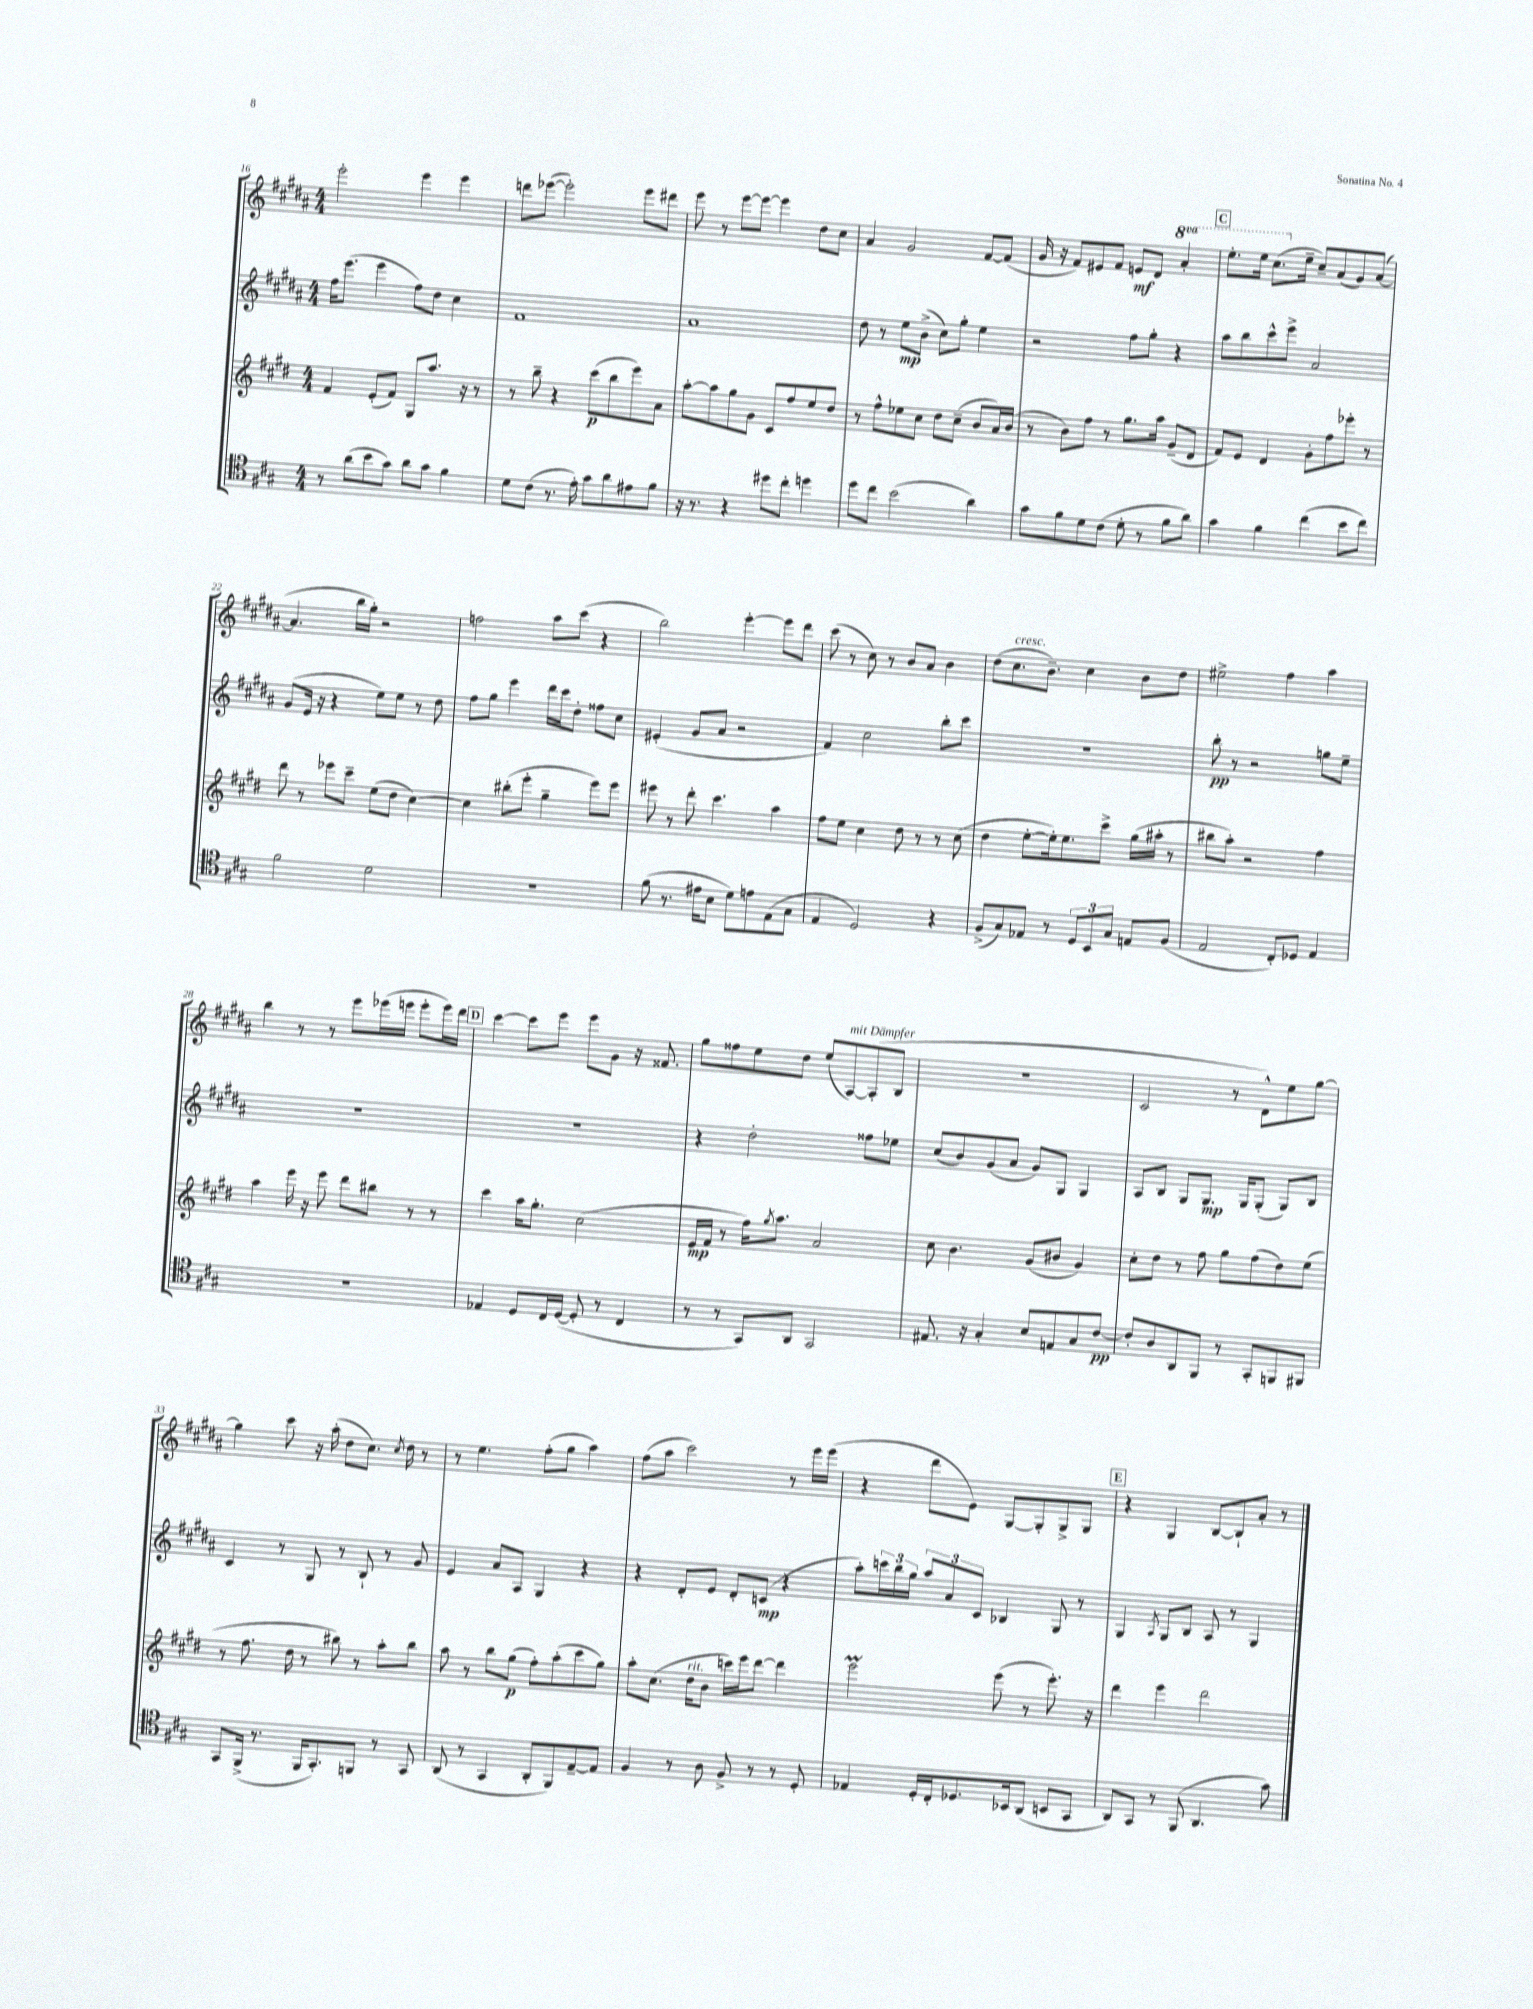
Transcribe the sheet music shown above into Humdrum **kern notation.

**kern	**kern	**kern	**kern
*staff4	*staff3	*staff2	*staff1
*clefC4	*clefG2	*clefG2	*clefG2
*k[f#c#g#]	*k[f#c#g#d#]	*k[f#c#g#d#a#]	*k[f#c#g#d#a#]
*M4/4	*M4/4	*M4/4	*M4/4
8r	4f#	16ff#	2eee'
.	.	(8.eee	.
(8a	.	.	.
8b	(8e'	4eee	.
8g#)	8f#)	.	.
8a	8G#	8ff#)	4eee
8g#	8.aa	8dd#	.
4f#	.	4cc#	4eee
.	16r	.	.
.	8r	.	.
=	=	=	=
8d	8r	1f#	8ddd
(8c#	8bb~	.	([8eee-
8.r	4r	.	2eee-'])
16e')	.	.	.
8g#	(8ccc#	.	.
8a	8bb	.	.
8e#	8eee)	.	8eee-
8f#	8a	.	8ddd#
=	=	=	=
16r	[8aa'	1a#	8eee
8.r	.	.	.
.	8aa]	.	8r
4r	8gg#	.	[8eee
.	8g#	.	8eee_
8dd#	8c#	.	4eee]
8cc#'	8ff#	.	.
4dd	8ee	.	8dd#
.	8dd#	.	8cc#
=	=	=	=
8dd	8r	8dd#	4a#
8cc#	8ff#^^	8r	.
(2b	8ee-	8ee	2g#
.	8cc#	(8b^	.
.	8dd#	8cc#)	.
.	(8cc#~	8gg#'	.
4a)	8b	4ee	[8f#
.	16a)	.	(8f#]
.	(16b	.	.
=	=	=	=
8g#	8r	2r	16g#
.	.	.	16r
8f#	8b)	.	8f#)
8d	8ff#	.	8e#
(8c#	8r	.	8f#
8d'	8.gg#	8ff#	8e
8r	.	8gg#'	8d#
.	16aa	.	.
8f#	(8g#~	4r	4aa#'
8a)	8d#	.	.
=	=	=	=
4g#	8f#)	8aa#	8.eee'
.	8e	8bb	.
.	.	.	16eee
4f#	4d#	8ccc#^^	(8.ccc#
.	.	8eee^	.
.	.	.	16ee~
(4cc#	8g#'	2a#	8cc#~)
.	8ff#	.	(8a#
8b	8eee-'	.	8g#)
8cc#)	8r	.	([8a#
=	=	=	=
2f#	8ddd#	(8g#	4.a#]
.	8r	16e	.
.	.	16r	.
.	8eee-	4r	.
.	8ccc#~	.	16bb
.	.	.	16gg#')
2d	(8ee	8ee)	2r
.	8dd#	8ee	.
.	[4cc#)	8r	.
.	.	8dd#	.
=	=	=	=
1r	4cc#]	8ff#	2ff
.	.	8gg#	.
.	(8bb#'	4eee	.
.	8eee'	.	.
.	4gg#~	16ddd#	8aa#
.	.	16ccc#	.
.	.	8dd#'	(8ccc#
.	8eee)	8ff##	4r
.	8eee	8cc#	.
=	=	=	=
(8f#	8eee#	(4e#'	2bb)
8.r	8r	.	.
.	8ddd#'	8g#	.
16e#	.	.	.
8B	4.ccc#	8a#	.
8d)	.	2r	[4eee'
8e	.	.	.
(8E	4aa	.	8eee]
8G#	.	.	8ddd#
=	=	=	=
4E	8ff#	4f#)	(8ccc#
.	8ee	.	8r
2D)	4cc#	2cc#	8cc#)
.	.	.	8r
.	8dd#	.	8b
.	8r	.	8a#
4r	8r	8bb'	4b
.	(8cc#	8ccc#	.
=	=	=	=
(8F#^	4dd#	1r	(8dd#
8G#)	.	.	8.cc#
8E-	[8ee'	.	.
.	.	.	8.b~)
8r	16ee'])	.	.
.	8.ee	.	.
12D	.	.	4cc#
12BB	.	.	.
.	8ccc#^	.	.
12G#	.	.	.
8E	(16gg#	.	8b
.	16aa#'	.	.
(8F#	8r	.	8dd#
=	=	=	=
2E	8bb#	8bb'	2ee#^
.	8aa')	8r	.
.	2r	2r	.
8C#')	.	.	4ff#
8D-	.	.	.
4E	4ff#	8gg	4aa#
.	.	8ee~	.
=	=	=	=
1r	4aa	1r	4bb
.	16eee	.	8r
.	16r	.	.
.	8eee	.	8r
.	8ddd#	.	8eee
.	8bb#	.	(16eee-
.	.	.	16eee
.	8r	.	8eee'
.	8r	.	16eee)
.	.	.	16ddd#
=	=	=	=
4E-	4ccc#	1r	[4ccc#
8D	16aa	.	8ccc#]
.	8.gg#'	.	.
16C#	.	.	8eee
([16D	.	.	.
8D']	(2cc#	.	8eee
8r	.	.	8g#
4C#	.	.	16r
.	.	.	8.f##
=	=	=	=
8r	16e	4r	8gg#
.	16f#	.	.
8r	8r	.	8ff##
8GG#)	16ff#)	2dd#'	8ee
.	8qgg#	.	.
.	8.aa	.	.
8AA	.	.	8dd#
2GG#	2a	.	(8ee
.	.	.	[8A#)
.	.	8ff##	(8A#']
.	.	8ee-	8B
=	=	=	=
8.E#	8cc#	(8cc#	1r
.	4.b	8b)	.
16r	.	.	.
4G#'	.	(8g#	.
.	.	8a#	.
8B	(8g#	8g#)	.
8E	8b#	8G#	.
8G#	4g#)	4G#	.
[8c#	.	.	.
=	=	=	=
8c#']	8cc#'	8A#	2c#
8A	8dd#	8B	.
8AA	8r	8G#	.
8FF#	8ff#	8.G#	.
8r	8gg#	.	8r
.	.	16G#	.
8GG#'	(8ff#	(8G#'	8d#^^)
8FF	8dd#)	8G#)	8ee
8FF#	(8ee	8B	[8gg#
=	=	=	=
8GG#	8r	4c#	4gg#]
(16FF#^	8.ff#	.	.
8.r	.	.	.
.	.	8r	8ccc#
.	16dd#	.	.
16FF#	8r	8G#	16r
8.GG#')	.	.	(16aa#'
.	8bb#)	8r	8dd#
8FF	8r	8B`	8.cc#)
8r	8aa'	8r	.
.	.	.	8qcc#
.	.	.	16dd#
8GG#	8bb#	8g#	8r
=	=	=	=
(8AA	8aa	4e	8r
8r	8r	.	4.ee
4GG#	8bb	8a#	.
.	(8gg#	8A#	.
8AA'	8ff#')	4G#	(8ff#'
8FF#)	(8aa'	.	8gg#
[8E~	8ccc#	4r	4aa#)
8E]	8gg#)	.	.
=	=	=	=
4F#	8aa'	4r	(8ff#
.	(8.cc#	.	8aa#
8r	.	8d#'	2ccc#)
.	16dd#	.	.
8A	8b	8e	.
8F#^	16ccc)	8d#'	.
.	16eee	.	.
8r	[8ddd#	(8c	.
8r	4ddd#]	4r	8r
8D'	.	.	16eee
.	.	.	(16eee
=	=	=	=
4E-	2eee	8aa#')	4r
.	.	24ccc	.
.	.	24bb	.
.	.	24gg#	.
16D'	.	12aa#	8ddd#
16C#'	.	.	.
.	.	12a#	.
8.D-	.	.	8e)
.	.	12c#	.
.	(8eee	4B-	[8G#
16BB-	.	.	.
(8AA	8r	.	8G#']
8BB	8.eee')	8G#	8G#^
8GG#	.	8r	8G#
.	16r	.	.
=	=	=	=
8AA)	4ddd#	4G#	4r
8GG#	.	.	.
.	.	8qA#	.
8r	4eee	8G#	4G#
(8FF#	.	8B	.
4.AA	2ddd#	8A#	[8B
.	.	8r	8B`]
.	.	4G#	8a#'
8g#)	.	.	8r
==	==	==	==
*-	*-	*-	*-
